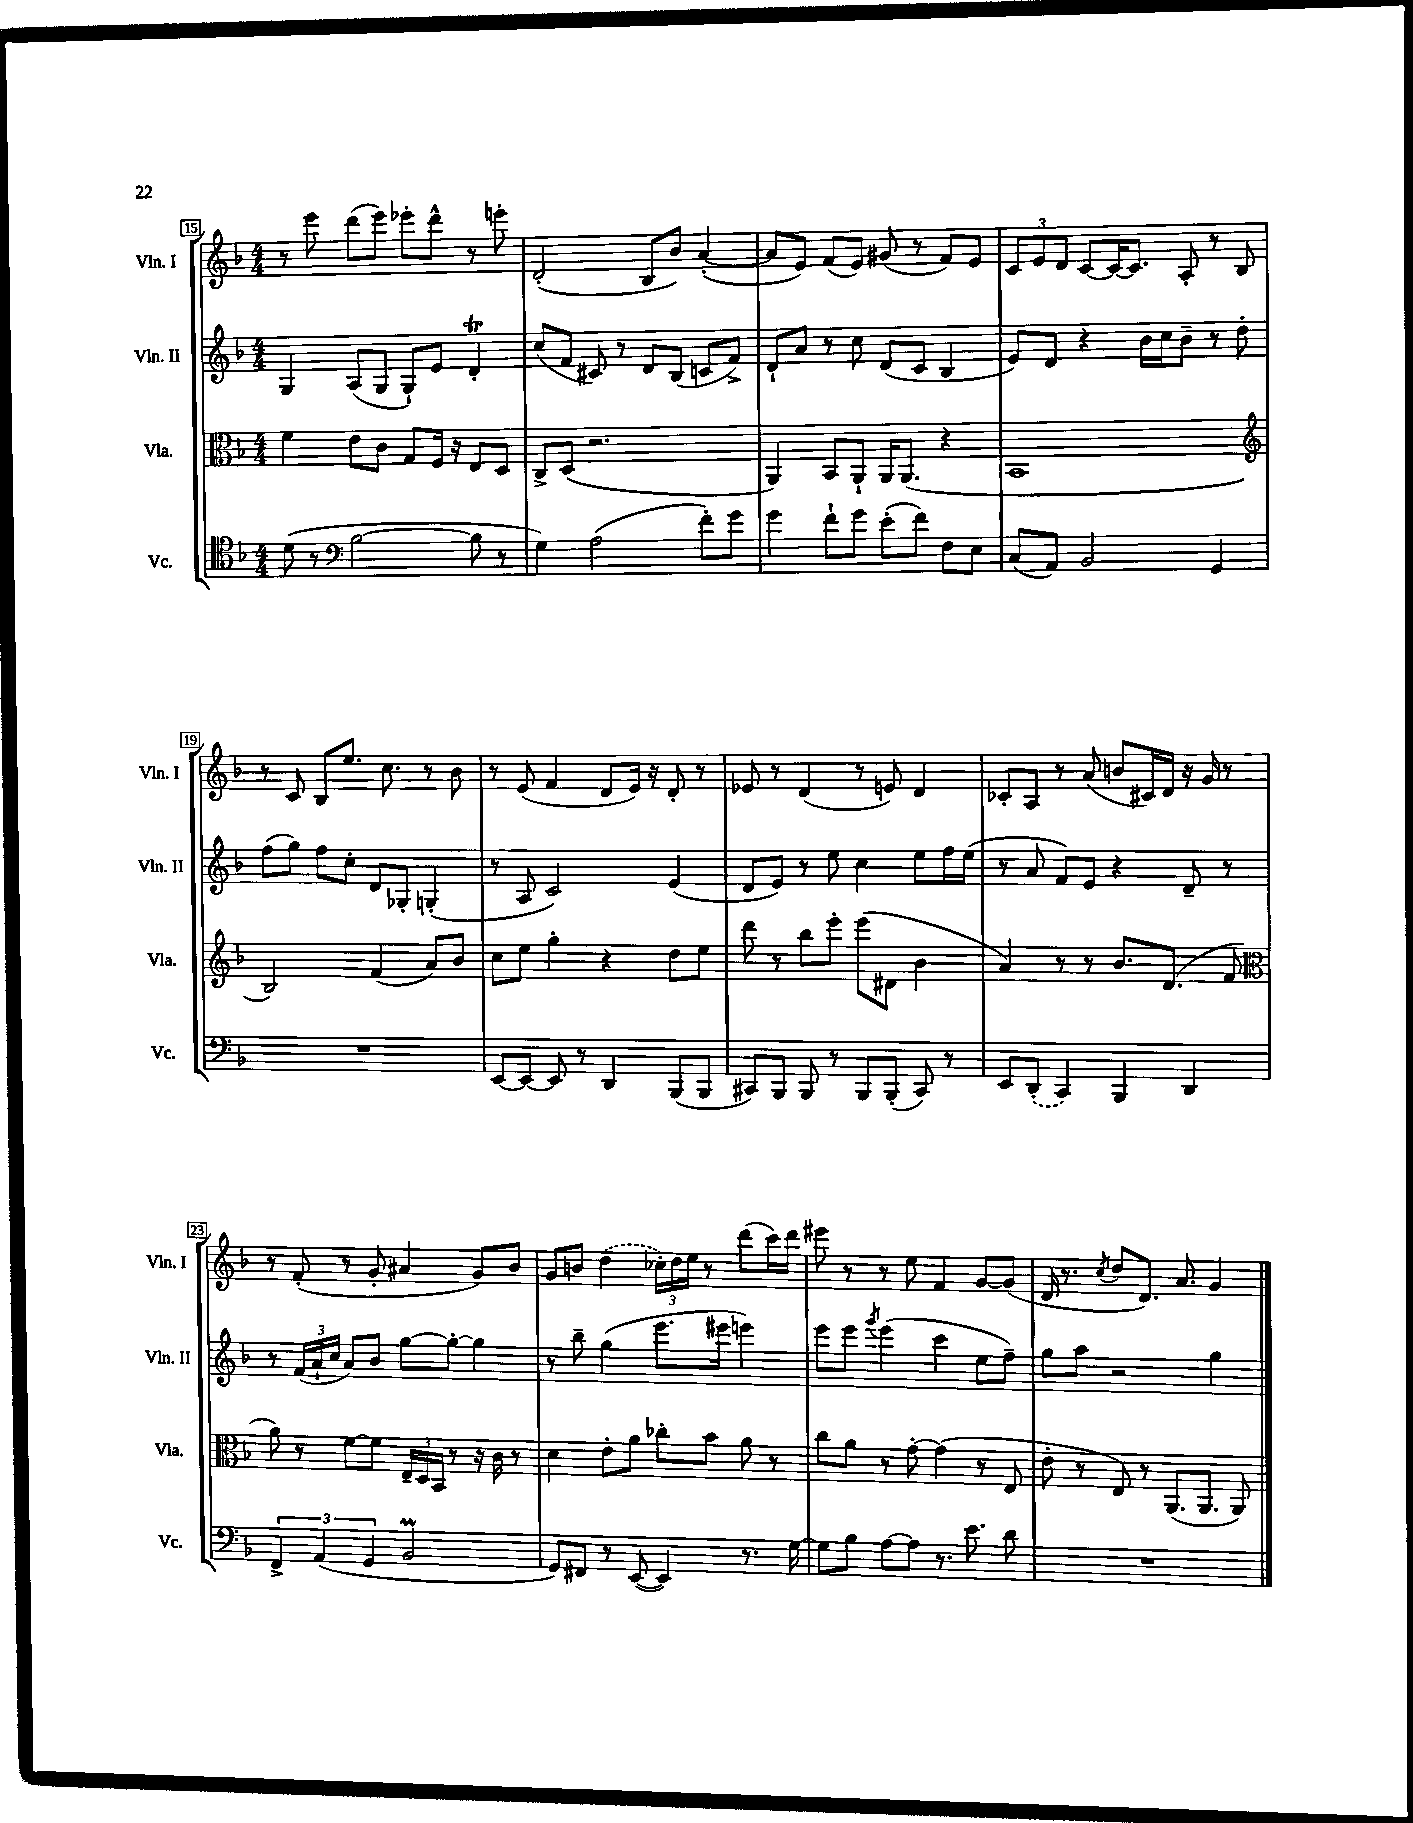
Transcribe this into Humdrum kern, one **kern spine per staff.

**kern	**kern	**kern	**kern
*part4	*part3	*part2	*part1
*staff4	*staff3	*staff2	*staff1
*I"Vc.	*I"Vla.	*I"Vln. II	*I"Vln. I
*I'Vc.	*I'Vla.	*I'Vln. II	*I'Vln. I
*clefC4	*clefC3	*clefG2	*clefG2
*k[b-]	*k[b-]	*k[b-]	*k[b-]
*M4/4	*M4/4	*M4/4	*M4/4
=15	=15	=15	=15
(8d\	4f\	4G/	8r
8r	.	.	8eee\
*clefF4	*	*	*
[2B-\	8e\L	(8A/L	(8ddd\L
.	8c\J	8G/J	8eee\J)
.	8G/L	8G`/L)	8eee-X'\L
.	16F/Jk	8e/J	8ddd^^\J
.	16r	.	.
8B-\]	8E/L	4dT'/	8r
8r	8D/J	.	8eeen'\
=16	=16	=16	=16
4G\)	8C^/L	(8cc/L	(2d'/
.	(8D/J	8f/J	.
(2A\	2.r	8c#X/)	.
.	.	8r	.
.	.	8d/L	8B-/L
.	.	(8B-/J	8b-/J)
8f'\L)	.	8cn/L	([4a'/
8g\J	.	8f^/J)	.
=17	=17	=17	=17
4g\	4AA/)	8d`/L	8a/L]
.	.	8a/J	8e/J)
8f`\L	8BB-/L	8r	(8f/L
8g\J	8AA`/J	8cc\	8e/J)
(8e'\L	16AA/KL	(8d/L	(8g#X/
.	(8.AA/J	.	.
8f\J)	.	8c/J	8r
8F\L	4r	4B-/	8f/L)
8E\J	.	.	8e/J
=18	=18	=18	=18
(8C/L	1BB-	8e/L)	12c/L
.	.	.	12e/
8AA/J)	.	8d/J	.
.	.	.	12d/J
2BB-/	.	4r	[8c/L
.	.	.	16c/K_
.	.	.	8.c/J]
.	.	16b-\LL	.
.	.	16cc\J	.
.	.	8b-~\J	8A'/
4GG/	.	8r	8r
.	.	8dd'\	8B-/
!!LO:LB:g=z
=19	=19	=19	=19
*	*clefG2	*	*
1r	2B-/)	(8ff\L	8r
.	.	8gg\J)	8c/
.	.	8ff\L	8B-/L
.	.	8cc'\J	8.ee/J
.	(4f/	8d/L	.
.	.	.	8.cc\
.	.	8G-X'/J	.
.	8a/L)	(4Gn'/	8r
.	8b-/J	.	8b-\
=20	=20	=20	=20
[8EE/L	8cc\L	8r	8r
8EE/J_	8ee\J	8A/	(8e/
8EE/]	4gg'\	2c/)	4f/
8r	.	.	.
4DD/	4r	.	8d/L
.	.	.	16e/Jk)
.	.	.	16r
(8BBB-/L	8dd\L	(4e/	8d'/
8BBB-/J	8ee\J	.	8r
=21	=21	=21	=21
8CC#X/L)	8ddd\	8d/L	8e-X/
8BBB-/J	8r	8e/J)	8r
8BBB-/	8bb-\L	8r	(4d/
8r	8eee'\J	8ee\	.
8BBB-/L	(8eee\L	4cc\	8r
(8BBB-'/J	8d#X\J	.	8en/)
8CC#/)	4b-\	8ee\L	4d/
8r	.	16ff\L	.
.	.	(16ee\JJ	.
=22	=22	=22	=22
8EE/L	4a/)	8r	8c-X'/L
(8DD'/J	.	8a/	8A/J
4CC/)	8r	8f/L)	8r
.	8r	8e/J	(8a/
4BBB-/	8.b-/L	4r	8bn/L
.	.	.	16c#X/L)
.	(8.d/J	.	16d/JJ
4DD/	.	8d~/	16r
.	.	.	16g/
.	8f/	8r	8r
!!LO:LB:g=z
=23	=23	=23	=23
*	*clefC3	*	*
6FF^/	8a\)	8r	8r
.	8r	(24f/LL	(8f'/
(6AA/	.	24a`/	.
.	.	24cc/JJ	.
.	[8f\L	8a/L)	8r
6GG/	.	.	.
.	8f\J]	8b-/J	8g'/
2BB-M/	24E~/LL	[8gg\L	4a#X/
.	24D/	.	.
.	24BB-/JJ	.	.
.	8r	8gg'\J_	.
.	16r	4gg\]	8g/L)
.	16c\	.	.
.	8r	.	8b-/J
=24	=24	=24	=24
8GG/L)	4d\	8r	8g/L
8FF#X/J	.	8bb-~\	8bn/J
8r	8e'\L	(4gg\	(4dd\
([8EE/	8a\J	.	.
4EE/])	8cc-X'\L	8.eee\L	24cc-X'\LL)
.	.	.	24dd\
.	.	.	24ee\JJ
.	8b-\J	.	8r
.	.	16eee#X\Jk	.
8.r	8a\	4eeen\)	(8ddd\L
.	8r	.	16ccc\L)
[16G\	.	.	16ddd\JJ
=25	=25	=25	=25
8G\L]	8cc\L	8eee\L	8eee#X\
8B-\J	8a\J	8eee\J	8r
.	.	8qggg/	.
[8A\L	8r	(4eee\	8r
8A\J]	[8g'\	.	8ee\
8.r	(4g\]	4ccc\	4f/
8.e\	.	.	.
.	8r	8ee\L	[8g/L
8d\	8E/	8ff~\J)	(8g/J]
=26	=26	=26	=26
1r	8e'\	8gg\L	16d/
.	.	.	8.r
.	8r	8aa\J	.
.	.	.	8qcc/
.	8E/)	2r	8dd/L
.	8r	.	8.d/J)
.	(8.AA/L	.	.
.	.	.	8.a/
.	8.AA/J	.	.
.	.	4gg\	4g/
.	8AA/)	.	.
==	==	==	==
*-	*-	*-	*-
